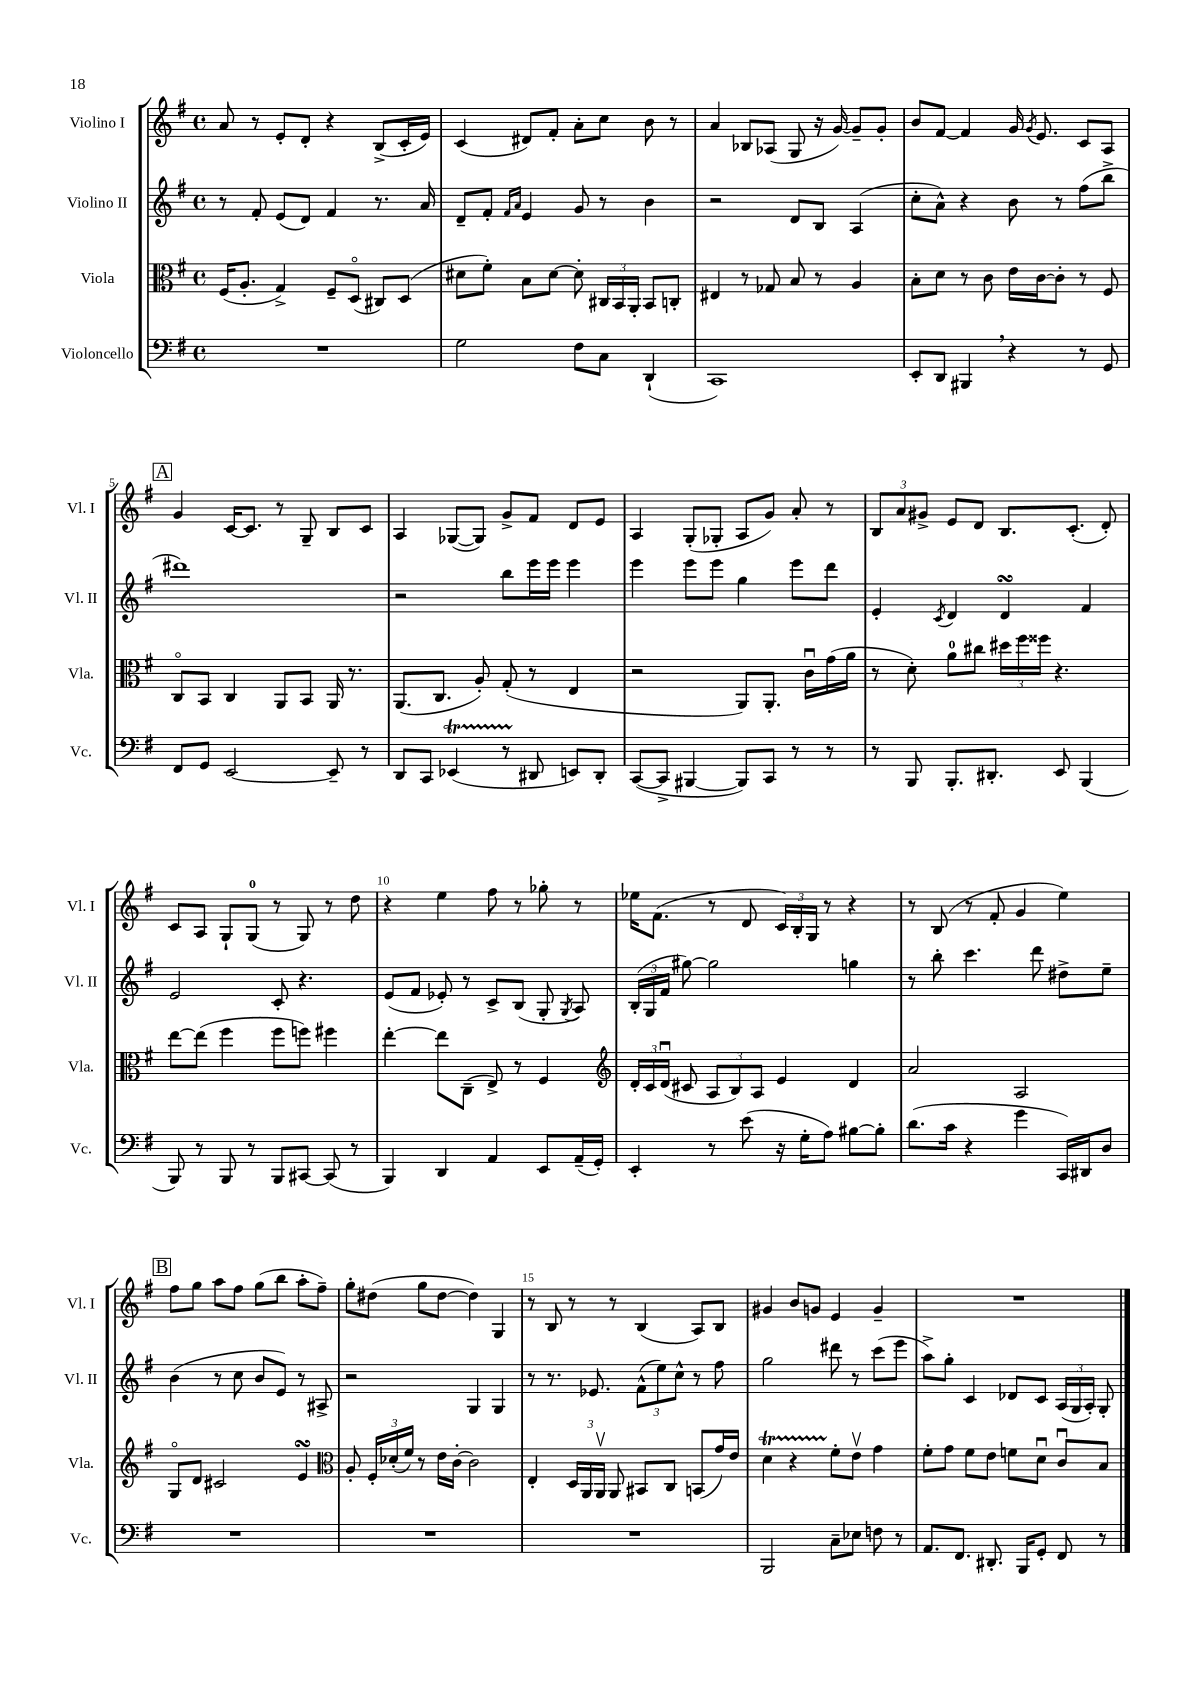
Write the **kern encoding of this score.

**kern	**kern	**kern	**kern
*part4	*part3	*part2	*part1
*staff4	*staff3	*staff2	*staff1
*I"Violoncello	*I"Viola	*I"Violino II	*I"Violino I
*I'Vc.	*I'Vla.	*I'Vl. II	*I'Vl. I
*clefF4	*clefC3	*clefG2	*clefG2
*k[f#]	*k[f#]	*k[f#]	*k[f#]
*M4/4	*M4/4	*M4/4	*M4/4
*met(c)	*met(c)	*met(c)	*met(c)
=1	=1	=1	=1
1r	(16F#/KL	8r	8a/
.	8.A'/J	.	.
.	.	8f#'/	8r
.	4G^/)	(8e/L	8e'/L
.	.	8d/J)	8d'/J
.	8F#~/L	4f#/	4r
.	(8D/J	.	.
.	8C#X/L)	8.r	(8B^/L
.	(8D/J	.	16c'/L
.	.	16a/	16e/JJ)
=2	=2	=2	=2
2G\	8d#X\L	8d~/L	(4c/
.	8f#'\J)	8f#'/J	.
.	.	16qqf#/LL	.
.	.	16qqa/JJ	.
.	8B\L	4e/	8d#X/L)
.	[8d#\J	.	8f#'/J
8F#\L	8d#'\]	8g/	8a'\L
8C\J	24C#X/LL	8r	8cc\J
.	24BB/	.	.
.	24AA'/JJ	.	.
(4DD`/	8BB/L	4b\	8b\
.	8Cn'/J	.	8r
=3	=3	=3	=3
1CC)	4E#X/	2r	4a/
.	8r	.	8B-X/L
.	8G-X/	.	(8A-X/J
.	8B/	8d/L	8G/
.	8r	8B/J	16r
.	.	.	[16g/)
.	4A/	(4A/	8g~/L]
.	.	.	8g'/J
=4	=4	=4	=4
8EE'/L	8B'\L	8cc'\L	8b/L
8DD/J	8d\J	8a^^\J)	[8f#/J
4BBB#X,/	8r	4r	4f#/]
.	8c\	.	.
4r	16e\LL	8b\	16g/
.	.	.	8qg/
.	[16c\J	.	8.e/
.	8c'\J]	8r	.
8r	8r	(8ff#\L	8c/L
8GG/	8F#/	8bb^\J	8A/J
!!LO:LB:g=z
!!LO:REH:place=s1:t=A
=5	=5	=5	=5
8FF#/L	8C/L	1ddd#X)	4g/
8GG/J	8BB/J	.	.
[2EE/	4C/	.	[16c/KL
.	.	.	8.c/J]
.	8AA/L	.	8r
.	8BB/J	.	8G~/
8EE~/]	16AA/	.	8B/L
.	8.r	.	.
8r	.	.	8c/J
=6	=6	=6	=6
8DD/L	(8.AA/L	2r	4A/
8CC/J	.	.	.
.	8.C/J	.	.
(4EE-XT/	.	.	([8G-X/L
.	8A'/)	.	8G-/J])
8r	(8G'/	8bb\L	8g^/L
8DD#X/	8r	16eee\L	8f#/J
.	.	16eee\JJ	.
8EEn/L)	4E/	4eee\	8d/L
8DD#'/J	.	.	8e/J
=7	=7	=7	=7
([8CC/L	2r	4eee\	4A/
8CC^/J]	.	.	.
[4BBB#X/	.	8eee\L	(8G'/L
.	.	8eee\J	8G-X'/J
8BBB#/L])	8AA/L)	4gg\	8A/L
8CC/J	8.AA'/J	.	8g/J)
8r	.	8eee\L	8a'/
.	16cu\LL	.	.
8r	(16g\	8ddd\J	8r
.	16a\JJ	.	.
=8	=8	=8	=8
8r	8r	4e'/	12B/L
.	.	.	12a/
8BBB/	8d'\)	.	.
.	.	.	12g#X^/J
.	.	8qc/	.
8.BBB'/L	8a\L	4d/	8e/L
.	8cc#X\J	.	8d/J
8.DD#X'/J	.	.	.
.	24dd#X\LL	4dsSSS/	8.B/L
.	24ff#\	.	.
.	24ff##X\JJ	.	.
8EE/	4.r	.	.
.	.	.	(8.c'/J
(4BBB/	.	4f#/	.
.	.	.	8d'/)
!!LO:LB:g=z
=9	=9	=9	=9
8BBB/)	[8ee\L	2e/	8c/L
8r	(8ee\J]	.	8A/J
8BBB/	4ff#\	.	8G`/L
8r	.	.	(8G/J
8BBB/L	8ff#\L	8c'/	8r
[8CC#X/J	8ffn\J)	4.r	8G/)
(8CC#/]	4ff#X\	.	8r
8r	.	.	8dd\
=10	=10	=10	=10
4BBB/)	[4ee'\	(8e/L	4r
.	.	8f#/J	.
4DD/	8ee\L]	8e-X'/)	4ee\
.	(8C~\J	8r	.
4AA/	8E^/)	8c^/L	8ff#\
.	8r	(8B/J	8r
8EE/L	4F#/	8G'/	8gg-X'\
.	.	8qG/	.
(16AA~/L	.	8A/)	8r
16GG'/JJ)	.	.	.
=11	=11	=11	=11
*	*clefG2	*	*
4EE'/	24d'/LL	(24B'/LL	16ee-X\KL
.	24c/	24G/	.
.	.	.	(8.f#\J
.	(24du/JJ	24f#/JJ	.
.	8c#X/	[8gg#X\)	.
8r	12A/L	2gg#\]	8r
.	12B/)	.	.
(8e\	.	.	8d/
.	12A/J	.	.
16r	4e/	.	24c/LL)
.	.	.	24B'/
16G'\KL	.	.	.
.	.	.	24G/JJ
8A\J)	.	.	8r
[8B#X\L	4d/	4ggn\	4r
8B#'\J]	.	.	.
=12	=12	=12	=12
(8.d\L	2a/	8r	8r
.	.	8bb'\	(8B/
16c\Jk	.	.	.
4r	.	4.ccc\	8r
.	.	.	8f#'/
4g\	2A/	.	4g/
.	.	8ddd\	.
16CC/LL)	.	8dd#X^\L	4ee\)
16DD#X/J	.	.	.
8D/J	.	8ee~\J	.
!!LO:LB:g=z
!!LO:REH:place=s1:t=B
=13	=13	=13	=13
1r	8G/L	(4b\	8ff#\L
.	8d/J	.	8gg\J
.	2c#X/	8r	8aa\L
.	.	8cc\	8ff#\J
.	.	8b/L	(8gg\L
.	.	8e/J)	8bb\J
.	4esSSS/	8r	8aa'\L
.	.	8A#X^/	8ff#~\J)
=14	=14	=14	=14
*	*clefC3	*	*
1r	8A'/	2r	8gg'\L
.	24F#'/LL	.	(8dd#X\J
.	(24d-X'/	.	.
.	24f#/JJ)	.	.
.	8r	.	8gg\L
.	16e\LL	.	[8dd#\J
.	[16c'\JJ	.	.
.	2c\]	4G/	4dd#\])
.	.	4G/	4G/
=15	=15	=15	=15
1r	4E'/	8r	8r
.	.	8.r	8B/
.	24D/LL	.	8r
.	24AA/	.	.
.	.	8.e-X/	.
.	24AAv/JJ	.	.
.	8AA/	.	8r
.	8BB#X/L	(12f#^^\L	(4B/
.	.	12ee\)	.
.	8C/J	.	.
.	.	12cc^^\J	.
.	(8BBn/L	8r	8A/L)
.	16g/L)	8ff#\	8B/J
.	16e/JJ	.	.
=16	=16	=16	=16
2BBB/	4dT\	2gg\	4g#X/
.	4r	.	8b/L
.	.	.	8gn/J
8C~\L	8f#'\L	8ddd#X\	4e/
8E-X\J	8ev\J	8r	.
8Fn\	4g\	(8ccc\L	4g~/
8r	.	8eee\J	.
=17	=17	=17	=17
8.AA/L	8f#'\L	8aa^\L)	1r
.	8g\J	8gg'\J	.
8.FF#/J	.	.	.
.	8f#\L	4c/	.
8.DD#X'/	8e\J	.	.
.	8fn\L	8d-X/L	.
16BBB/KL	.	.	.
8GG'/J	8du\J	8c/J	.
8FF#/	8cu/L	(24A/LL	.
.	.	24G/	.
.	.	24A'/JJ)	.
8r	8B/J	8G'/	.
==	==	==	==
*-	*-	*-	*-
